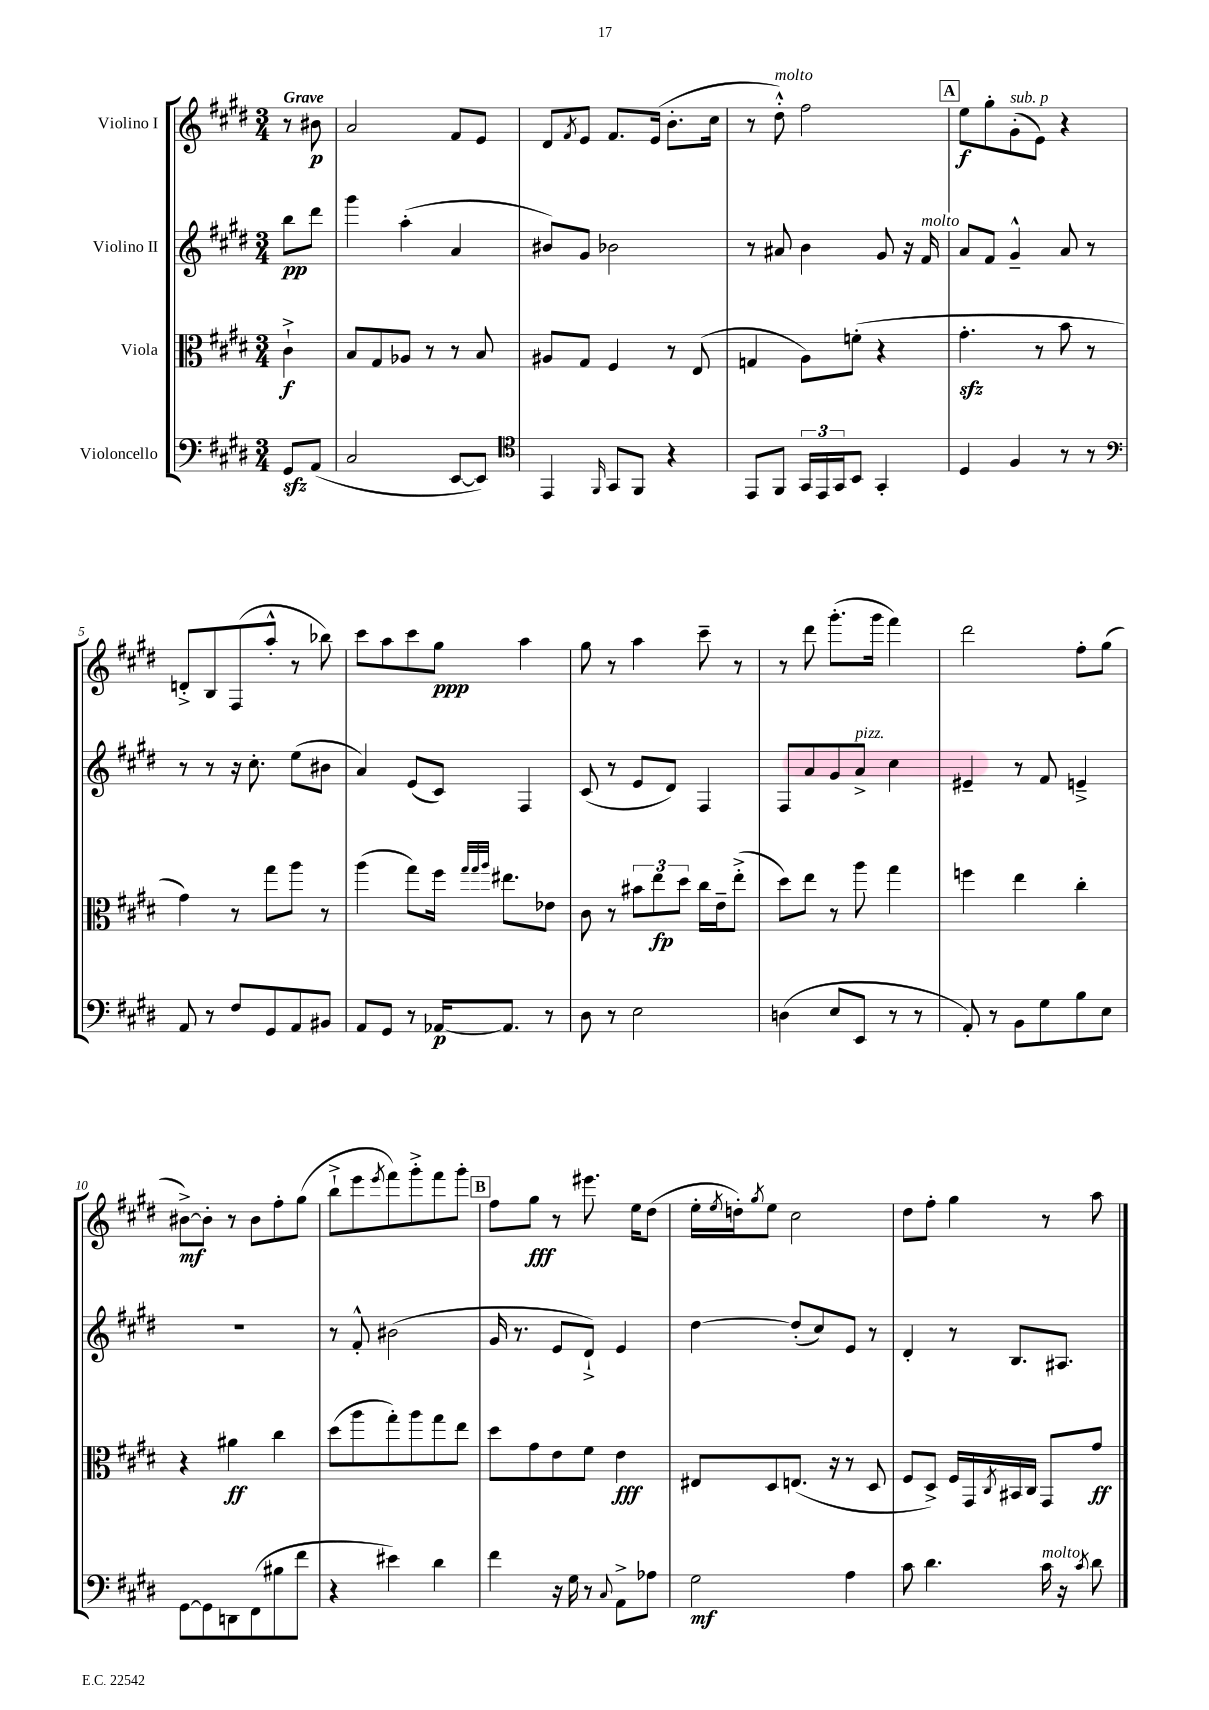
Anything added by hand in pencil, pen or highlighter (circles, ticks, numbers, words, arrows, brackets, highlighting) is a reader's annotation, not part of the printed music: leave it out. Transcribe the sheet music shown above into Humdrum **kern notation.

**kern	**kern	**kern	**kern
*staff4	*staff3	*staff2	*staff1
*clefF4	*clefC3	*clefG2	*clefG2
*k[f#c#g#d#]	*k[f#c#g#d#]	*k[f#c#g#d#]	*k[f#c#g#d#]
*M3/4	*M3/4	*M3/4	*M3/4
8GG#	4c#`^	8bb	8r
(8AA	.	8ddd#	8b#
=	=	=	=
2C#	8B	4ggg#	2a
.	8G#	.	.
.	8A-	(4aa'	.
.	8r	.	.
[8EE	8r	4a	8f#
8EE])	8B	.	8e
=	=	=	=
*clefC4	*	*	*
4EE	8A#	8b#)	8d#
.	.	.	8qf#
.	8G#	8g#	8e
16qqFF#	.	.	.
8GG#	4F#	2b-	8.f#
8FF#	.	.	.
.	.	.	(16e
4r	8r	.	8.b'
.	(8E	.	.
.	.	.	16cc#
=	=	=	=
8EE	4G	8r	8r
8FF#	.	8a#	8dd#'^^)
24GG#	8A)	4b	2ff#
24EE	.	.	.
24GG#	.	.	.
8BB	(8f'	.	.
4GG#'	4r	8g#	.
.	.	16r	.
.	.	16f#	.
=	=	=	=
4D#	4.g#'	8a	8ee
.	.	8f#	8gg#'
4F#	.	4g#~^^	(8g#'
.	8r	.	8e)
8r	8b	8a	4r
8r	8r	8r	.
=	=	=	=
*clefF4	*	*	*
8AA	4g#)	8r	8d'^
8r	.	8r	8B
8F#	8r	16r	(8F#
.	.	8.cc#'	.
8GG#	8gg#	.	8aa'^^
8AA	8aa	(8ee	8r
8BB#	8r	8b#	8bb-)
=	=	=	=
8AA	(4aa	4a)	8ccc#
8GG#	.	.	8aa
8r	8gg#)	(8e	8ccc#
[16AA-	16ff#	8c#)	8gg#
.	32qqgg#	.	.
.	32qqgg#	.	.
.	32qqaa	.	.
8.AA-]	8.ee#	.	.
.	.	4F#	4aa
8r	8e-	.	.
=	=	=	=
8D#	8c#	(8c#	8gg#
8r	8r	8r	8r
2E	12b#	8e	4aa
.	12ee	.	.
.	.	8d#)	.
.	12dd#	.	.
.	16cc#	4F#	8ccc#~
.	16e~	.	.
.	(8ee'^	.	8r
=	=	=	=
(4D	8dd#)	8F#	8r
.	8ee	8a	8ddd#
8E	8r	8g#	(8.ggg#'
8EE	8aa	8a^	.
.	.	.	16ggg#
8r	4gg#	4cc#	4fff#)
8r	.	.	.
=	=	=	=
8AA')	4ff	4e#~	2ddd#
8r	.	.	.
8BB	4ee	8r	.
8G#	.	8f#	.
8B	4cc#'	4e~^	8ff#'
8E	.	.	(8gg#
=	=	=	=
[8GG#	4r	2.r	[8b#^)
8GG#]	.	.	8b#']
8DD	4a#	.	8r
(8FF#	.	.	8b#
8B#	4cc#	.	8ff#'
8f#	.	.	(8gg#
=	=	=	=
4r	(8dd#	8r	8bb`^
.	8aa	8f#'^^	8eee
.	.	.	8qeee
4e#)	8gg#')	(2b#	8fff#)
.	8aa	.	8ggg#'^
4d#	8gg#	.	8fff#
.	8ee	.	8ggg#'
=	=	=	=
4f#	8dd#	16g#	8ff#
.	.	8.r	.
.	8g#	.	8gg#
16r	8e	8e	8r
16G#	.	.	.
8r	8f#	8d#`^)	8.eee#
8qqC#	.	.	.
8AA^	4e	4e	.
.	.	.	16ee
8A-	.	.	(8dd#
=	=	=	=
2G#	8E#	[4dd#	16ee'
.	.	.	8qee
.	.	.	16dd')
.	.	.	8qgg#
.	8D#	.	8ee
.	(8.E	(8dd#']	2cc#
.	.	8cc#)	.
.	16r	.	.
4A	8r	8e	.
.	8D#	8r	.
=	=	=	=
8c#	8F#	4d#'	8dd#
4.d#	8D#^)	.	8ff#'
.	16F#	8r	4gg#
.	16GG#	.	.
.	8qC#	.	.
.	16BB#	8.B	.
.	16C#	.	.
16c#	8GG#	.	8r
16r	.	8.A#	.
8qc#	.	.	.
8d#	8g#	.	8aa
==	==	==	==
*-	*-	*-	*-
